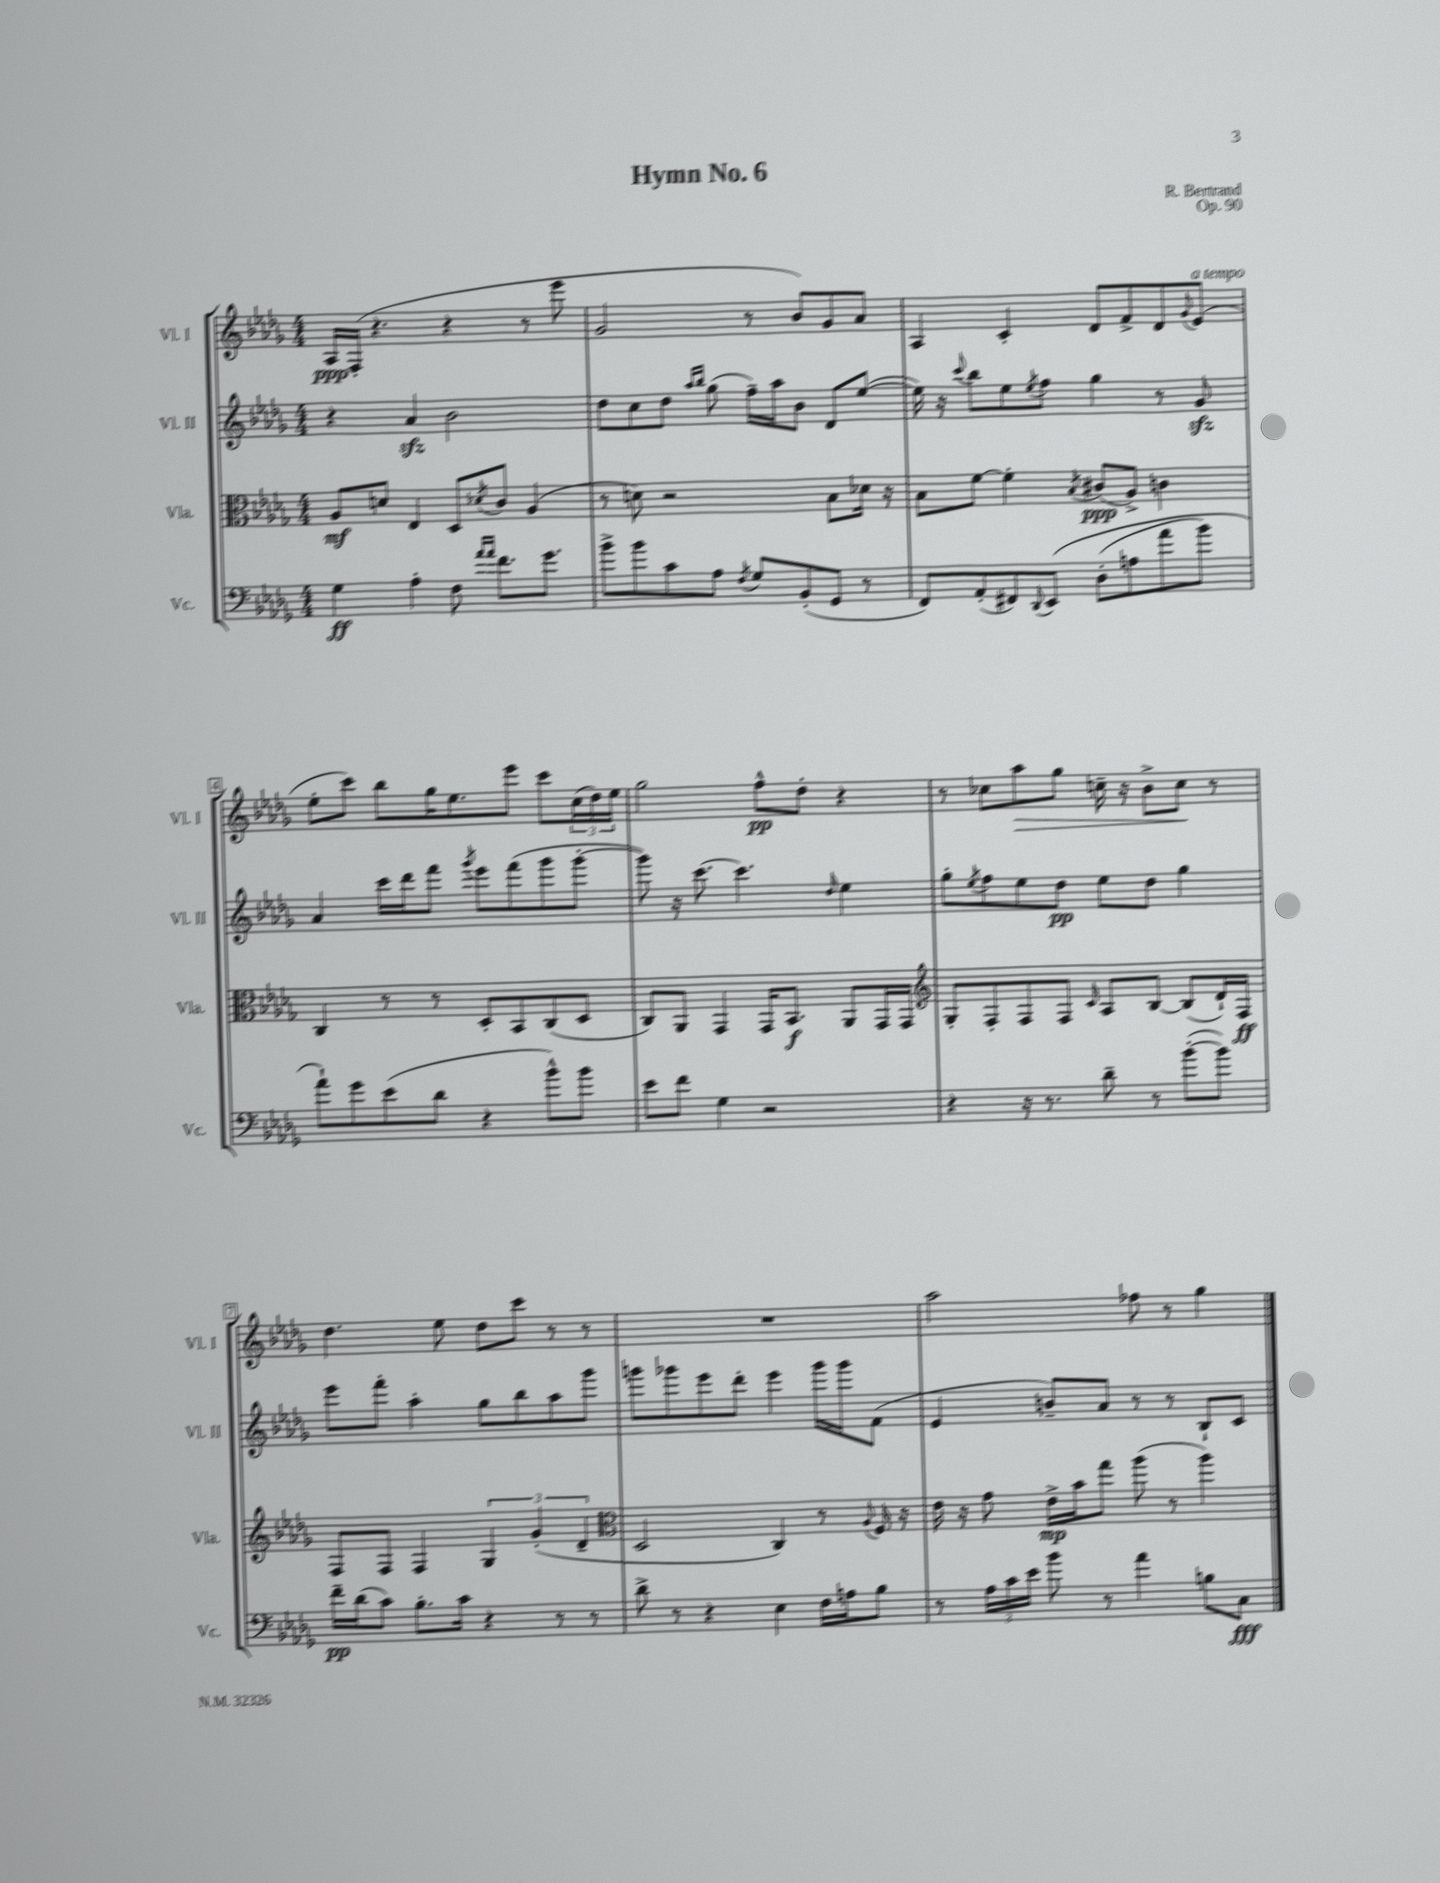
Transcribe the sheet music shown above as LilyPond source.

\header { title = "Hymn No. 6" composer = "R. Bertrand" opus = "Op. 90" }
<<
\new StaffGroup <<
\new Staff = "s0" \with { instrumentName = "Vl. I" shortInstrumentName = "Vl. I" } {
    \clef treble \key des \major \numericTimeSignature \time 4/4
    aes16\ppp f16-.( r4. r4 r8 ees'''8 |
    ges'2 r8 bes'8) ges'8 aes'8 |
    aes4 c'4-. des'8 f'8-> des'8 \appoggiatura { ges'8 } ees'8^\markup { \italic "a tempo" }( |
    ees''8-. c'''8) bes''8 ges''16 ees''8. ees'''8 c'''8 \tuplet 3/2 { c''16( des''16) ees''16 } |
    ges''2 f''8-^\pp des''8-. r4 |
    r8 ces''8 aes''8\> ges''8 c''16-- r16 bes'8-> c''8\! r8 |
    des''4. ees''8 des''8 c'''8 r8 r8 |
    R1 |
    aes''2 fes''8 r8 ges''4 \bar "|." |
}
\new Staff = "s1" \with { instrumentName = "Vl. II" shortInstrumentName = "Vl. II" } {
    \clef treble \key des \major \numericTimeSignature \time 4/4
    r4 aes'4\sfz bes'2 |
    des''8 c''8 des''8 \grace { aes''16 bes''16 } ges''8( f''16--) aes''16 bes'8 des'8 ees''8~( |
    ees''16) r16 \appoggiatura { c'''8 } bes''8 ees''8 \acciaccatura { ees''8 } f''8 ges''4 r8 ges'8\sfz |
    aes'4 c'''16 des'''16 f'''8 \acciaccatura { ges'''8 } ees'''8 f'''8( ges'''8 ges'''8~-. |
    ges'''8) r16 c'''8.~ c'''4. \grace { des''16 } ees''4 |
    ges''8-. \acciaccatura { ees''8 } f''8 ees''8 des''8\pp ees''8 des''8 ges''4 |
    ees'''8 f'''8-. aes''4-. ges''8 bes''8 aes''8 ges'''8 |
    g'''8 ges'''8 ees'''8 des'''8-. ees'''4 ges'''16 ges'''16 f'8( |
    ees'4 b'8--) aes'8 r8 r8 bes8-! c'8 \bar "|." |
}
\new Staff = "s2" \with { instrumentName = "Vla." shortInstrumentName = "Vla." } {
    \clef alto \key des \major \numericTimeSignature \time 4/4
    aes8\mf d'8 ees4 des8 \acciaccatura { des'8 } c'8 aes4( |
    r8 d'8) r2 bes8 des'16 r16 |
    bes8 f'8~ f'4-. \acciaccatura { bes8 } cis'8\ppp( aes8->) c'4 |
    c4 r8 r8 des8-. bes,8 c8( des8 |
    c8) aes,8 ges,4 ges,16 bes,8.\f aes,8 ges,16 ges,16 |
    \clef treble ges8-. f8-. f8 f8 \grace { c'16 } aes8 bes8~ bes8( des'16-!) f16\ff |
    f8 f8 f4 \tuplet 3/2 { ges4 ges'4-.( des'4-- } |
    \clef alto des2 c4) r8 \appoggiatura { aes8 } f16 r16 |
    ees'16 r16 ges'8 ees'16->\mp bes'16 ges''8 aes''8( r8 aes''4) \bar "|." |
}
\new Staff = "s3" \with { instrumentName = "Vc." shortInstrumentName = "Vc." } {
    \clef bass \key des \major \numericTimeSignature \time 4/4
    ges4\ff aes4-. f8 \grace { aes'16 aes'16 } f'8. ges'8. |
    bes'8-> bes'8 c'8 aes8 \acciaccatura { f8 } ges8 bes,8-.( ges,8 r8 |
    f,8) aes,8-.( fis,8) \appoggiatura { des,8 } ees,8\( des8-.( a8 aes'8 bes'8) |
    aes'8-!\) ges'8 ees'8( des'8 r4 bes'8-^) bes'8 |
    ees'8 f'8 ges4 r2 |
    r4 r16 r8. des'8-- r8 bes'8~-.( bes'8) |
    f'16--\pp des'16( c'8) bes8.-. c'16 r4 r8 r8 |
    des'8-> r8 r4 ees4 f16 a16 bes8 |
    r8 \tuplet 3/2 { aes16 c'16 ees'16 } bes'8 r8 aes'4 b8 c8\fff \bar "|." |
}
>>
>>
\layout { \context { \Score \override BarNumber.stencil = #(make-stencil-boxer 0.1 0.3 ly:text-interface::print) } }
